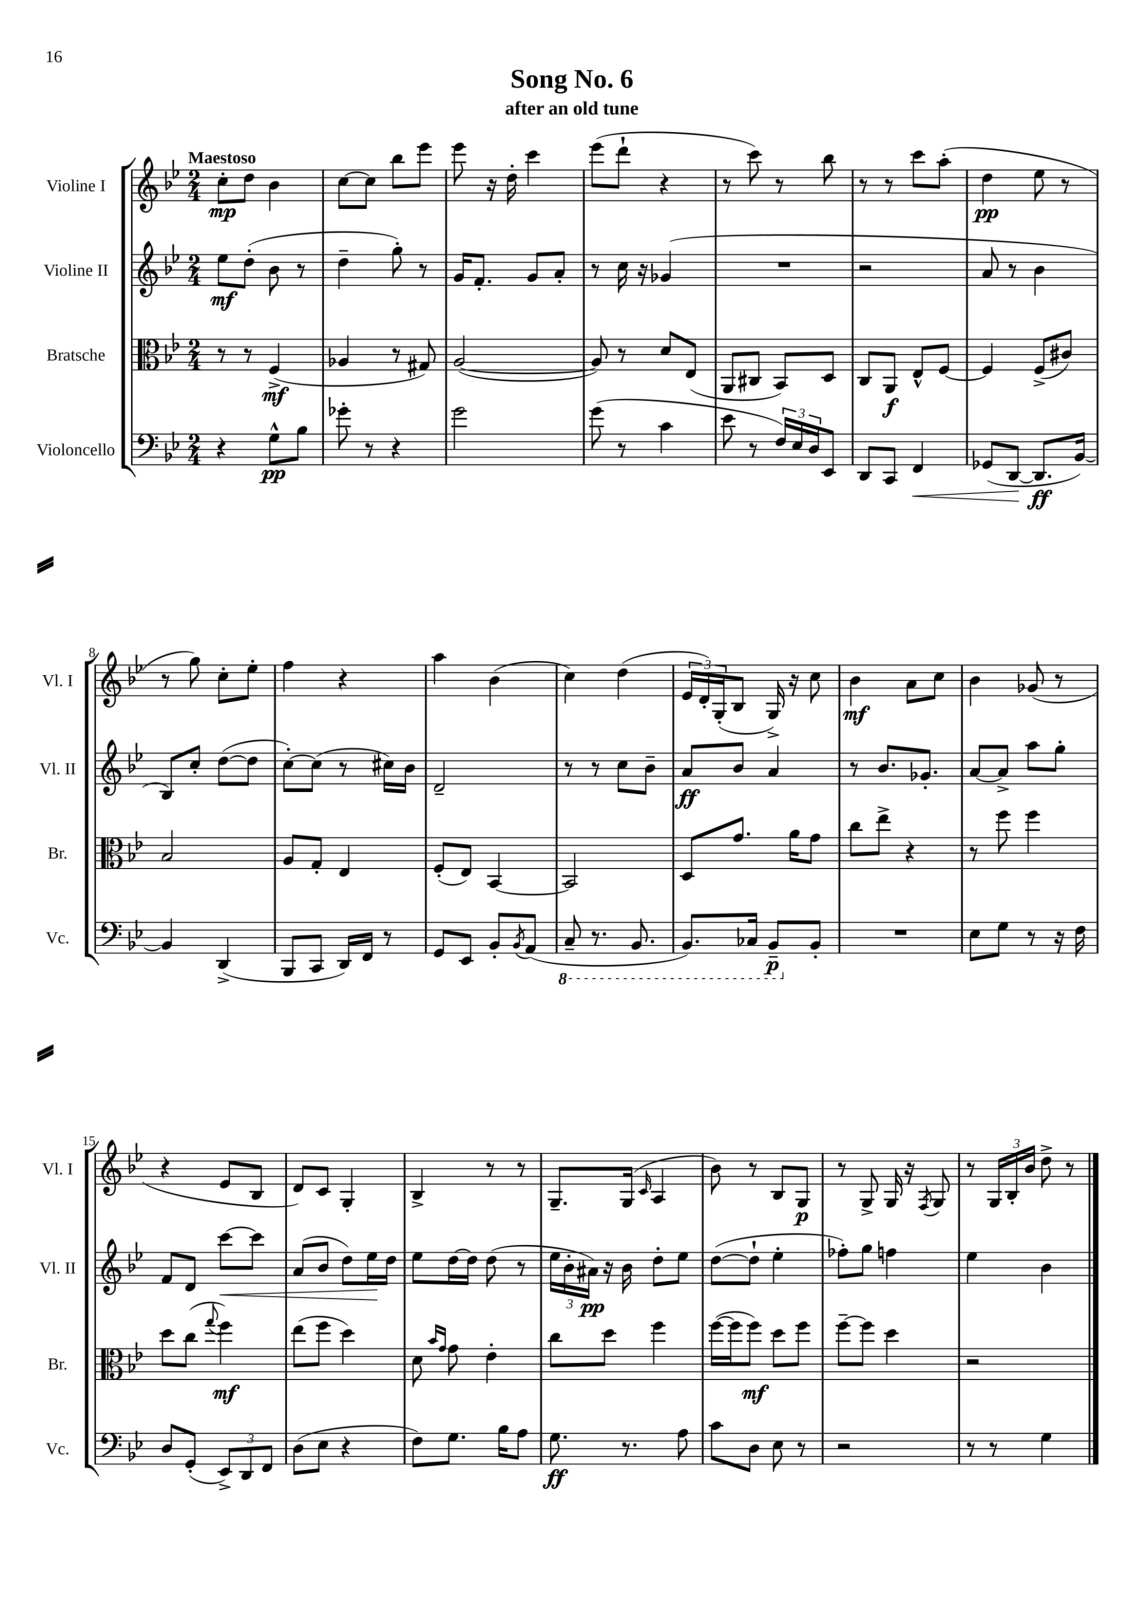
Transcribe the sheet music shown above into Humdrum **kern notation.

**kern	**kern	**kern	**kern
*staff4	*staff3	*staff2	*staff1
*clefF4	*clefC3	*clefG2	*clefG2
*k[b-e-]	*k[b-e-]	*k[b-e-]	*k[b-e-]
*M2/4	*M2/4	*M2/4	*M2/4
4r	8r	8ee-\L	8cc'\L
.	8r	(8dd'\J	8dd\J
8G^^\L	(4F^/	8b-\	4b-\
8B-\J	.	8r	.
=	=	=	=
8g-'\	4A-/	4dd~\	[8cc\L
8r	.	.	8cc\]J
4r	8r	8gg'\)	8bb-\L
.	8G#/)	8r	8eee-\J
=	=	=	=
2g\	([2A/	16g/LK	8eee-\
.	.	8.f'/J	.
.	.	.	16r
.	.	.	16dd'\
.	.	8g/L	4ccc\
.	.	8a'/J	.
=	=	=	=
(8g\	8A/])	8r	(8eee-\L
8r	8r	16cc\	8ddd`\J
.	.	16r	.
4c\	8d/L	(4g-/	4r
.	(8E-/J	.	.
=	=	=	=
8e-\	8AA/L	2r	8r
8r	8C#/J	.	8ccc\)
24F/LL)	8BB-/L)	.	8r
24E-/	.	.	.
24D/J	.	.	.
8EE-/J	8D/J	.	8bb-\
=	=	=	=
8DD/L	8C/L	2r	8r
8CC/J	8AA/J	.	8r
4FF/	8E-^^/L	.	8ccc\L
.	[8F/J	.	(8aa'\J
=	=	=	=
(8GG-/L	4F/]	8a/	4dd\
[8DD/J	.	8r	.
8.DD/]L	(8F^/L	4b-\	8ee-\
.	8c#/J)	.	8r
[16BB-/Jk)	.	.	.
=	=	=	=
4BB-/]	2B-/	8B-/L)	8r
.	.	8cc'/J	8gg\)
(4DD^/	.	([8dd\L	8cc'\L
.	.	8dd\]J	8ee-'\J
=	=	=	=
8BBB-/L	8A/L	[8cc'\L)	4ff\
8CC/J	8G'/J	(8cc\]J	.
16DD/LL)	4E-/	8r	4r
16FF/JJ	.	.	.
8r	.	16cc#\LL)	.
.	.	16b-\JJ	.
=	=	=	=
8GG/L	(8F'/L	2d~/	4aa\
8EE-/J	8E-/J)	.	.
8BB-'/L	[4BB-/	.	(4b-\
8qBB-/	.	.	.
(8AA/J	.	.	.
=	=	=	=
8CC~/	2BB-/]	8r	4cc\)
8.r	.	8r	.
.	.	8cc\L	(4dd\
8.BBB-/	.	.	.
.	.	8b-~\J	.
=	=	=	=
8.BBB-/L)	8D/L	8a/L	24e-/LL
.	.	.	24d'/)
.	.	.	(24G'/J
.	8.g/J	8b-/J	8B-/J
16CC-/Jk	.	.	.
8BBB-~/L	.	4a/	16G^/)
.	16a\LK	.	16r
8BB-'/J	8g\J	.	8cc\
=	=	=	=
2r	8cc\L	8r	4b-\
.	8ee-^\J	8.b-/L	.
.	4r	.	8a\L
.	.	8.g-'/J	.
.	.	.	8cc\J
=	=	=	=
8E-\L	8r	[8a/L	4b-\
8G\J	8ff\	8a^/]J	.
8r	4ff\	8aa\L	(8g-/
16r	.	8gg'\J	8r
16F\	.	.	.
=	=	=	=
8D/L	8dd\L	8f/L	4r
(8GG'/J	(8cc\J	8d/J	.
.	8qqgg/	.	.
12EE-^/L)	4ff\)	[8ccc\L	8e-/L
12DD/	.	.	.
.	.	8ccc\]J	8B-/J
12FF/J	.	.	.
=	=	=	=
(8D\L	(8ee-\L	(8a/L	8d/L)
8E-\J	8ff\J	8b-/J	8c/J
4r	4dd\)	8dd\L)	4G'/
.	.	16ee-\L	.
.	.	16dd\JJ	.
=	=	=	=
8F\L)	8d\	8ee-\L	4B-^/
.	16qqb-/LL	.	.
.	16qqg/JJ	.	.
8.G\J	8g\	[16dd\L	.
.	.	16dd\]JJ	.
.	4e-'\	(8dd\	8r
16B-\LK	.	.	.
8A\J	.	8r	8r
=	=	=	=
8.G\	8cc\L	24ee-\LL	8.G~/L
.	.	24b-'\	.
.	.	24a#\JJ)	.
.	8dd\J	16r	.
8.r	.	16b-\	(16G/Jk
.	.	.	16qqc/
.	4ff\	8dd'\L	4A/
8A\	.	8ee-\J	.
=	=	=	=
8c\L	([16ff\LL	([8dd\L	8b-\)
.	16ff\]J	.	.
8D\J	8ff\J)	8dd`\]J	8r
8E-\	8dd\L	4ee-'\	8B-/L
8r	8ff\J	.	8G/J
=	=	=	=
2r	[8ff~\L	8ff-'\L)	8r
.	8ff\]J	8gg\J	8G^/
.	4dd\	4ff\	16G/
.	.	.	16r
.	.	.	8qF/
.	.	.	8G/
=	=	=	=
8r	2r	4ee-\	8r
8r	.	.	24G/LL
.	.	.	24B-'/
.	.	.	24b-/JJ
4G\	.	4b-\	8dd^\
.	.	.	8r
==	==	==	==
*-	*-	*-	*-
